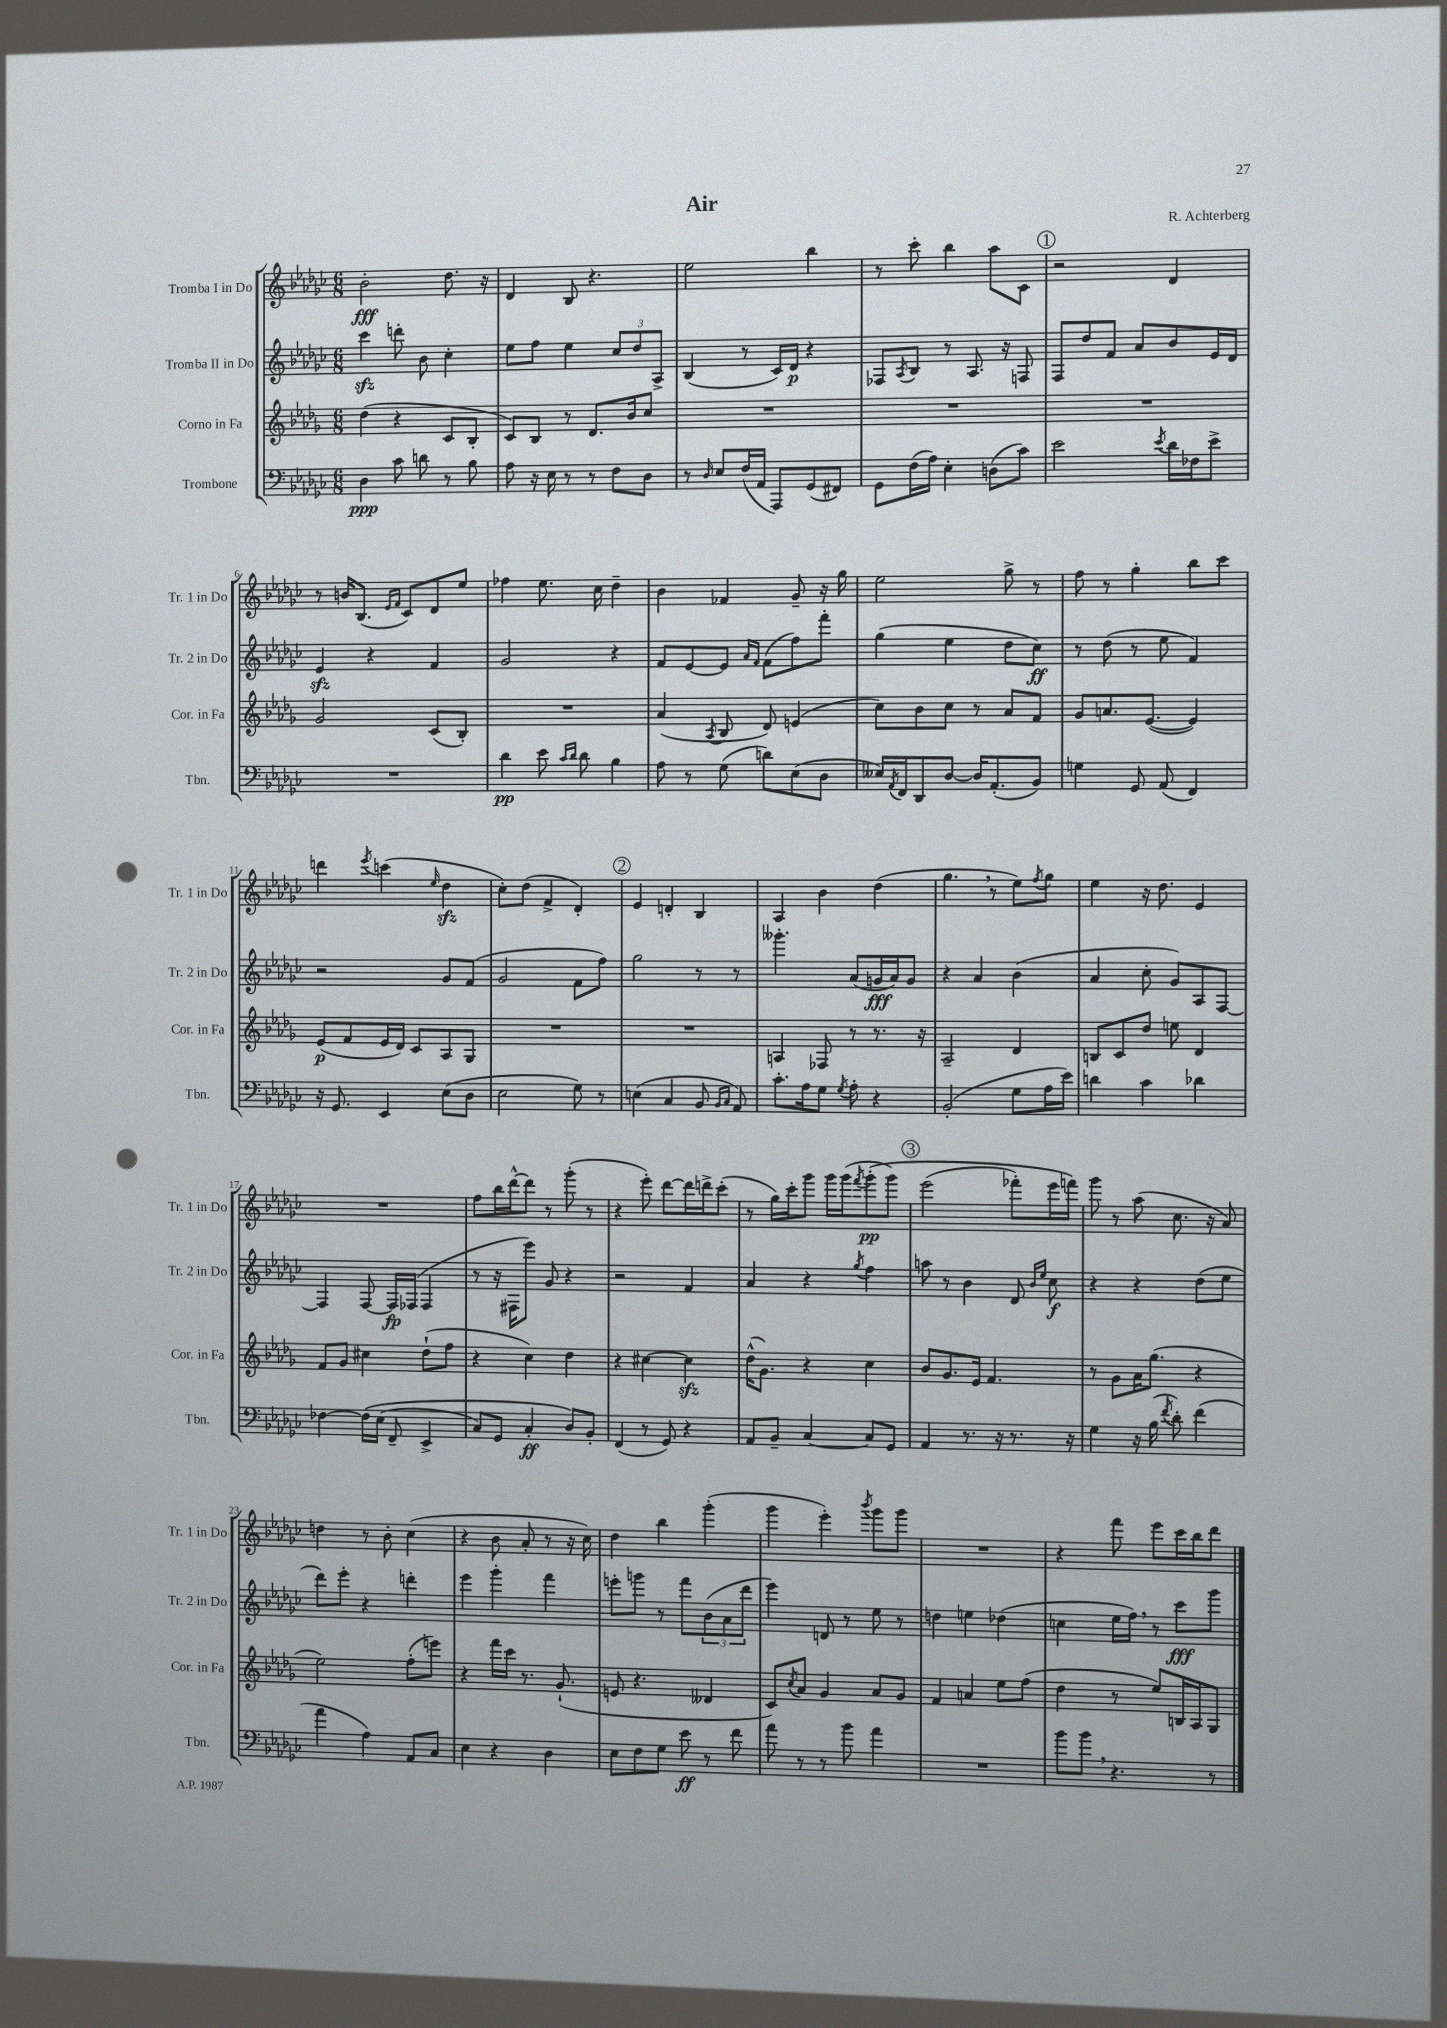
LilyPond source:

\header { title = "Air" composer = "R. Achterberg" }
<<
\new StaffGroup <<
\new Staff = "s0" \with { instrumentName = "Tromba I in Do" shortInstrumentName = "Tr. 1 in Do" } {
    \clef treble \key ges \major \numericTimeSignature \time 6/8
    bes'2-.\fff des''8. r16 |
    des'4 bes8 r4. |
    ees''2 bes''4 |
    r8 ces'''8-. bes''4 aes''8 ces'8 |
    \mark \markup { \circle "1" } r2 des'4 |
    r8 b'16 bes8.( \grace { ees'16 f'16 } ces'8) des'8 ees''8 |
    fes''4 ees''8. ces''16 des''4-- |
    bes'4 fes'4 ges'8-- r16 ges''16 |
    ees''2 ges''8-> r8 |
    f''8 r8 ges''4-. bes''8 ces'''8 |
    d'''4 \acciaccatura { ees'''8 } c'''4( \grace { ees''16 } des''4\sfz |
    ces''8-.) des''8( f'4-> des'4-.) |
    \mark \markup { \circle "2" } ees'4 d'4-. bes4 |
    aes4 bes'4 des''4( |
    ges''4. \breathe r8 ees''8) \acciaccatura { f''8 } ges''8 |
    ees''4 r16 des''8. ees'4 |
    R2. |
    f''8 bes''16 des'''16~-^ des'''8 r8 ges'''8-.( r8 |
    r4 ees'''8-.) des'''8~ des'''16 d'''16-> ces'''8-.( |
    r8 ges''16) ces'''16-. ges'''8 ges'''16 ges'''16( \acciaccatura { f'''8 } ges'''8-.\pp\( ges'''8) |
    \mark \markup { \circle "3" } ees'''2( fes'''8-.) ees'''16 f'''16\) |
    ges'''8 r8 aes''8( ces''8. r16 aes'8) |
    d''4 r8 bes'8-. ces''4( |
    r4 bes'8 aes'8-. r8 r16 ces''16) |
    des''4 bes''4 ges'''4-.( |
    ges'''4 ees'''4-.) \acciaccatura { bes'''8 } ges'''8 ges'''8 |
    R2. |
    r4 f'''8 ees'''8 ces'''16 bes''16 des'''8 \bar "|." |
}
\new Staff = "s1" \with { instrumentName = "Tromba II in Do" shortInstrumentName = "Tr. 2 in Do" } {
    \clef treble \key ges \major \numericTimeSignature \time 6/8
    ces'''4\sfz d'''8-. bes'8 ces''4-. |
    ees''8 f''8 ees''4 \tuplet 3/2 { ces''8 des''8 aes8-> } |
    bes4( r8 ces'16) des'16\p r4 |
    fes8 \acciaccatura { aes8 } bes8 r8 aes8. r16 f8 |
    \mark \markup { \circle "1" } f8 des''8 f'8 aes'8 bes'8 ees'16 des'16 |
    ees'4\sfz r4 f'4 |
    ges'2 r4 |
    f'8 ees'8~ ees'8 \grace { aes'16 f'16 } f'8( f''8) f'''8-. |
    ges''4( ees''4 des''8 ces''8\ff) |
    r8 des''8( r8 ees''8 f'4) |
    r2 ges'8 f'8( |
    ges'2 f'8 f''8) |
    \mark \markup { \circle "2" } ges''2 r8 r8 |
    geses'''4.-. aes'8( g'16\fff aes'16) g'8 |
    r4 aes'4 bes'4( |
    aes'4 ces''8-. ges'8) aes8 f8~ |
    f4 f8~ f16\fp fes16( fes4 |
    r8 r16 fis16 ees'''8) ges'8 r4 |
    r2 f'4 |
    aes'4 r4 \acciaccatura { ges''8 } f''4 |
    \mark \markup { \circle "3" } a''8 r8 bes'4 des'8 \grace { bes'16 ees''16 } ces''8\f |
    r4 r4 des''8( ees''8 |
    des'''8) ees'''8-. r4 d'''4-. |
    ees'''4 ges'''4-. f'''4 |
    e'''8-. g'''8 r8 f'''8 \tuplet 3/2 { bes'8( aes'8 des'''8 } |
    ees'''4) d'8 r8 ees''8 r8 |
    d''4 e''4 des''4( |
    c''4 ees''16 f''16) \breathe r8 ces'''8\fff ges'''8 \bar "|." |
}
\new Staff = "s2" \with { instrumentName = "Corno in Fa" shortInstrumentName = "Cor. in Fa" } {
    \clef treble \key des \major \numericTimeSignature \time 6/8
    des''4( r4 c'8 bes8-. |
    c'8) bes8 r8 des'8. bes'16 c''8 |
    R2. |
    R2. |
    \mark \markup { \circle "1" } R2. |
    ges'2 c'8( bes8-.) |
    R2. |
    aes'4( \acciaccatura { aes8 } bes8 des'8) e'4( |
    c''8) bes'8 c''8 r8 aes'8 f'8 |
    ges'8 a'8. ees'8.~( ees'4) |
    ees'8\p( f'8 ees'16 des'16) c'8 aes8 ges8 |
    R2. |
    \mark \markup { \circle "2" } R2. |
    a4 fes8 r8 r8. r16 |
    aes2-- des'4 |
    b8 c'8 des''8 e''8 des'4 |
    f'8 ges'8 cis''4 des''8-!( f''8 |
    r4 c''4) des''4 |
    r4 cis''4~ cis''4\sfz |
    des''16-^( ges'8.) r4 c''4 |
    \mark \markup { \circle "3" } bes'8 ges'8. ees'16 f'4. |
    r8 ges'8 aes'16 ges''8.( r4 |
    ees''2) f''8-.( e'''8) |
    r4 f'''16 c'''16 r8. ges'8.-!( |
    e'8 r4. deses'4 |
    c'8) \acciaccatura { c''8 } aes'8 ges'4 aes'8 ges'8 |
    f'4 a'4 ees''8 f''8( |
    des''4 r8 ees''8) b16 aes16 ges8 \bar "|." |
}
\new Staff = "s3" \with { instrumentName = "Trombone" shortInstrumentName = "Tbn." } {
    \clef bass \key ges \major \numericTimeSignature \time 6/8
    des4\ppp ces'8 d'8 r8 bes8 |
    aes8 r16 ees16 r8 r8 f8 des8 |
    r8 \grace { des16 } ees8 f16( aes,16 aes,,8) ges,8( fis,8) |
    ges,8 f16( aes16) ees4-. d8( ces'8) |
    \mark \markup { \circle "1" } ees'2 \acciaccatura { ees'8 } des'16 fes16 ees'8-> |
    R2. |
    des'4\pp ees'8 \grace { ces'16 des'16 } des'8 bes4 |
    aes8 r8 ges8( d'8) ees8( des8 |
    eeses16) \acciaccatura { aes,8 } f,16 des,8 des8~ des16 aes,8.-.( bes,8) |
    g4 ges,8 aes,8( f,4) |
    r16 ges,8. ees,4 ees8( des8 |
    ees2 ges8) r8 |
    \mark \markup { \circle "2" } e4( ces4 bes,8 \grace { bes,16 ces16 } aes,8) |
    ces'8.-. aes16 ges8 \acciaccatura { ges8 } aes8-. r4 |
    bes,2-.( ges8 aes16 ees'16) |
    d'4 ces'4 des'4 |
    fes4~ fes16\( ees16( f,8-- ees,4-> |
    ces8) ges,8 ces4-.\ff des8\) bes,8-. |
    f,4( r8 ges,8) r4 |
    aes,8 bes,8-- ces4~ ces8 ges,8 |
    \mark \markup { \circle "3" } aes,4 r8. r16 r8. r16 |
    ges4 r16 bes16( \acciaccatura { f'8 } des'8-.) f'4( |
    aes'4 aes4) aes,8 ces8 |
    ees4 r4 des4 |
    ees8 f8 ges8 ees'8\ff r8 f'8 |
    aes'8 r8 r8 bes'8 aes'4 |
    R2. |
    bes'8 bes'8 \breathe r4. r8 \bar "|." |
}
>>
>>
